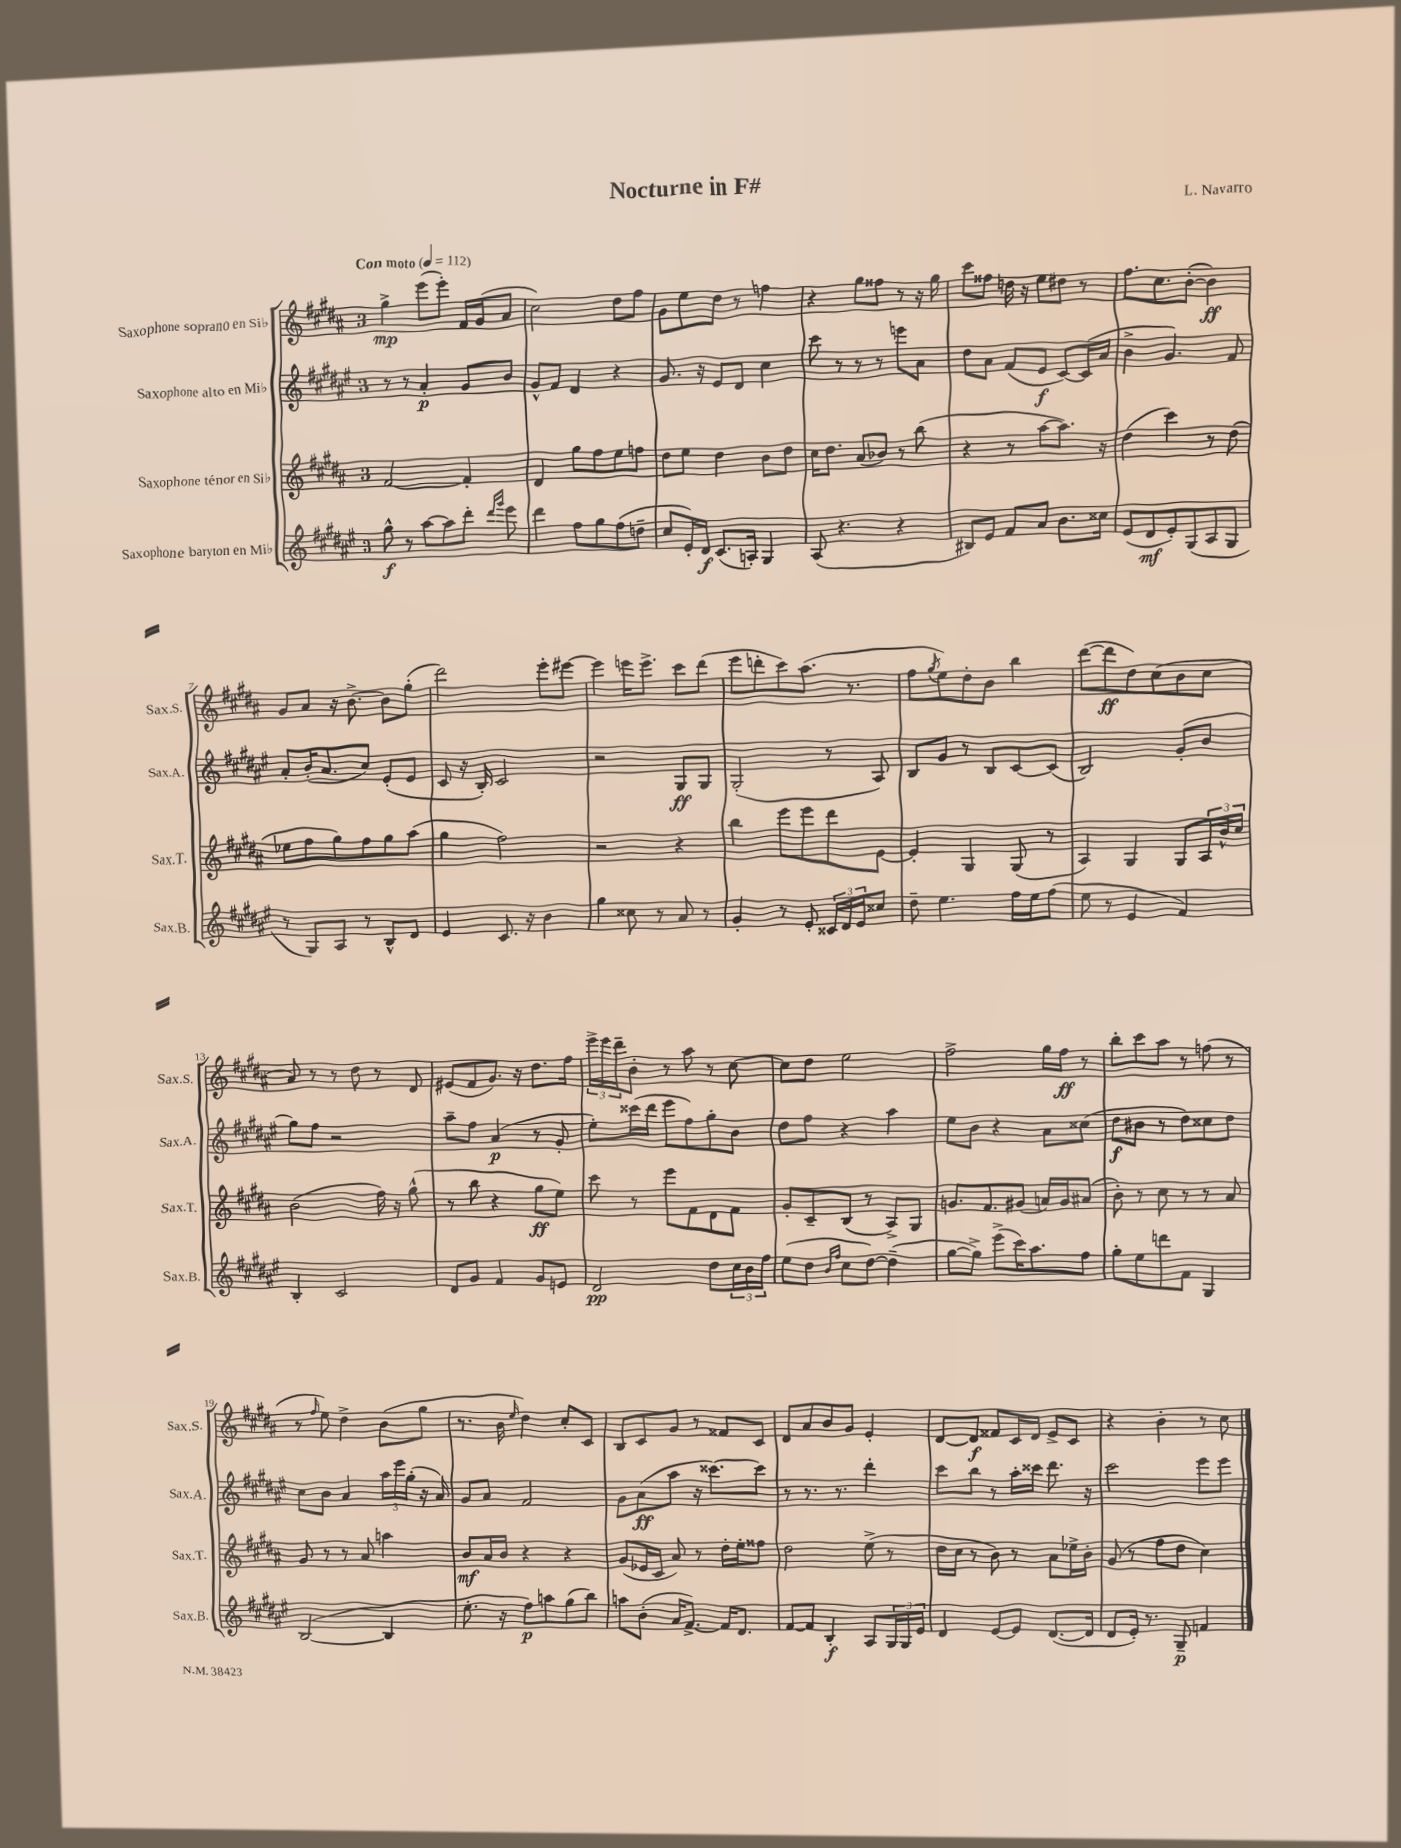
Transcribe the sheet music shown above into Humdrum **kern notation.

**kern	**kern	**kern	**kern
*staff4	*staff3	*staff2	*staff1
*clefG2	*clefG2	*clefG2	*clefG2
*k[f#c#g#d#a#e#]	*k[f#c#g#d#a#]	*k[f#c#g#d#a#e#]	*k[f#c#g#d#a#]
*M3/4	*M3/4	*M3/4	*M3/4
*MM112	*MM112	*MM112	*MM112
8gg#^^	[2f#	8r	4gg#^
8r	.	8r	.
[8aa#	.	4a#'	(8eee
8aa#]	.	.	8eee')
8ddd#'	4f#']	8g#	16f#
.	.	.	(16g#
16qqddd#	.	.	.
16qqggg#	.	.	.
8eee#	.	8b	8a#
=	=	=	=
4ddd#	4d#	8g#^^	2cc#)
.	.	8f#	.
8ff#	8gg#	4d#	.
8gg#	8ff#	.	.
(8ff#	8ee	4r	8dd#
8dd~	8ff	.	8ff#
=	=	=	=
8cc#	8dd#	8.g#	8g#
16e#')	8ee	.	8ee
16d#	.	16r	.
(8.c#	4dd#	8e#	8dd#
.	.	8d#	8r
16A')	.	.	.
4G#	8b	4cc#	4ff
.	8dd#	.	.
=	=	=	=
(8A#	16cc#	8ccc#	4r
.	8.dd#	.	.
4.r	.	8r	.
.	(8a#	8r	8gg#
.	8b-)	8r	8ff##
4r	8r	8eee	8r
.	(8bb	8a#	16r
.	.	.	16gg#
=	=	=	=
8B#)	4r	8dd#	8ccc#
8e#	.	8a#	8ff##
8f#	8r	(8f#	16dd
.	.	.	16r
8a#	[8aa#	8e#	8ee
8.b	8.aa#])	[8c#)	8dd#
.	.	(16c#]	8r
16cc##	16r	16a#	.
=	=	=	=
(8e#	(4dd#	4b^	8.ff#
8d#	.	.	.
.	.	.	8.cc#
8e#')	4ccc#)	4.g#)	.
(8G#	.	.	([8b'
8A#	8r	.	4b])
8G#	(8dd#	8f#	.
=	=	=	=
8r	8ee-	8a#'	8g#
8G#)	8ff#	(16b'	8a#
.	.	8.a#	.
8A#	8gg#)	.	16r
.	.	.	[8.b^
8r	8ff#	8cc#)	.
8B^^	8gg#	(8e#'	8b]
8d#	(8aa#	8e#	(8gg#'
=	=	=	=
4e#	4gg#	8c#	2ddd#)
.	.	16r	.
.	.	16B')	.
8.c#	2ff#)	2c#	.
16r	.	.	.
4b	.	.	8eee'
.	.	.	[8eee#
=	=	=	=
4gg#	2r	2r	4eee#]
8cc##	.	.	16eee
.	.	.	8.eee^
8r	.	.	.
8a#	4r	8G#	8ccc#
8r	.	8G#	(8ddd#
=	=	=	=
4g#'	4bb	(2G#'	8eee
.	.	.	8ddd'
8r	8eee	.	8ccc#)
8e#'	8eee	.	(8.aa#
24c##	8ddd#	8r	.
24d#	.	.	.
.	.	.	8.r
24e#	.	.	.
8cc##	[8e	8A#)	.
=	=	=	=
8dd#~	4e']	8B	8ff#
.	.	.	8qgg#
4.ee#	.	8g#	8ee)
.	4G#	8r	8dd#'
.	.	8B	8b
16ff#	(8G#	[8c#	4bb
16ee#	.	.	.
(8ff#	8r	(8c#]	.
=	=	=	=
8ee#	4A#)	2B)	([8ddd#
8r	.	.	8ddd#]
4e#	4G#	.	8dd#)
.	.	.	(8cc#
4f#)	8G#	(8g#'	8b
.	24A#	8b	8cc#
.	24b^^	.	.
.	24cc#	.	.
=	=	=	=
4B'	(2b	8gg#)	8a#)
.	.	8ff#	8r
2c#	.	2r	8r
.	.	.	8dd#
.	16ff#)	.	8r
.	16r	.	.
.	(8gg#^^	.	8d#
=	=	=	=
8d#	8r	8aa#~	(8e#
8g#	8bb	8ff#	8f#
4f#	4r	(4a#	8.g#)
.	.	.	16r
8g#	8gg#	8r	8.dd#
8e	8ee)	8g#'	.
.	.	.	16ff#
=	=	=	=
2d#	8ccc#	8ee#')	24eee^
.	.	.	24eee
.	.	.	24ddd#~
.	8r	(16ccc##	8b'
.	.	16ddd#	.
.	8eee	8eee#	8r
.	8f#	8ff#)	8aa#
8dd#	8d#	8gg#'	8r
24cc#	8f#	8b	[8cc#
24b	.	.	.
24ff#	.	.	.
=	=	=	=
(8ee#	8g#'	8dd#	8cc#]
8dd#	8c#~	8ff#	8dd#
16qqb	.	.	.
16qqff#	.	.	.
8cc#	(8B	4r	2ee
[8dd#)	8r	.	.
(4dd#~]	8A#^)	4aa#	.
.	8G#	.	.
=	=	=	=
[8gg#	8.g	8ee#	2ff#^
8gg#^])	.	8b	.
.	8.f#	.	.
(8eee#^	.	4r	.
16ccc#)	(8g#	.	.
8.aa#	.	.	.
.	16a)	8a#	16gg#
.	16g#	.	16ff#
8ff#	(8a#	(8cc##	8r
=	=	=	=
8gg#'	8b')	8dd#	8bb'
8ee#	8r	8b#	8ccc#
8ddd	8cc#	8r	8aa#
8f#	8r	8dd#)	8r
4G#	8r	8cc##	(8ff
.	8a#	8dd#	8r
=	=	=	=
([2B	8g#	8cc#	8r
.	.	.	16qqff#
.	8r	8b	8ee)
.	8r	4a#	4dd#^
.	8a#	.	.
4B]	4aa	24aa#	(8b
.	.	24eee#	.
.	.	(24gg#'	.
.	.	16r	8gg#
.	.	16a#)	.
=	=	=	=
8.ee#'	8b	8g#	8.r
.	16a#	8a#	.
16r	16b	.	16b
.	.	.	16qqee
8ff#)	4r	2f#	4dd#)
8aa	.	.	.
(8gg#	4r	.	8cc#'
8bb)	.	.	8c#
=	=	=	=
8aa	(8g#	8g#	8B
(8b'	16e-	(8a#	8c#
.	16c#	.	.
16a#	8a#)	8aa#	8g#
[8.f#^)	.	.	.
.	8r	16r	8r
.	.	[8.ccc##)	.
16f#]	16dd#'	.	8f##
8.d#	16ee'	.	.
.	8ff##	8ccc##]	8c#
=	=	=	=
[8f#	2dd#	8r	8d#
8f#]	.	8.r	8a#
4B'	.	.	8b
.	.	8.r	.
.	.	.	8g#
8A#	(8ee^	4ddd#'	4e'
24G#	8r	.	.
24G#	.	.	.
24e#	.	.	.
=	=	=	=
4d#	16dd#	8ccc#	[8d#
.	16cc#	.	.
.	8r	8bb	8d#]
[8e#	8b)	8r	8f##
8e#]	8r	16aa#'	16c#
.	.	16ccc##	16d#
([8.d#	8a#	8.ddd#	8e^
.	16ee-^	.	8c#
16d#]	16b'	16r	.
=	=	=	=
8d#	(8g#	2ccc#	4r
16e#')	8r	.	.
8.r	.	.	.
.	8ff#	.	4b'
8G#~	8dd#	.	.
4f	4cc#)	8eee#	8r
.	.	8eee#	8cc#
==	==	==	==
*-	*-	*-	*-
